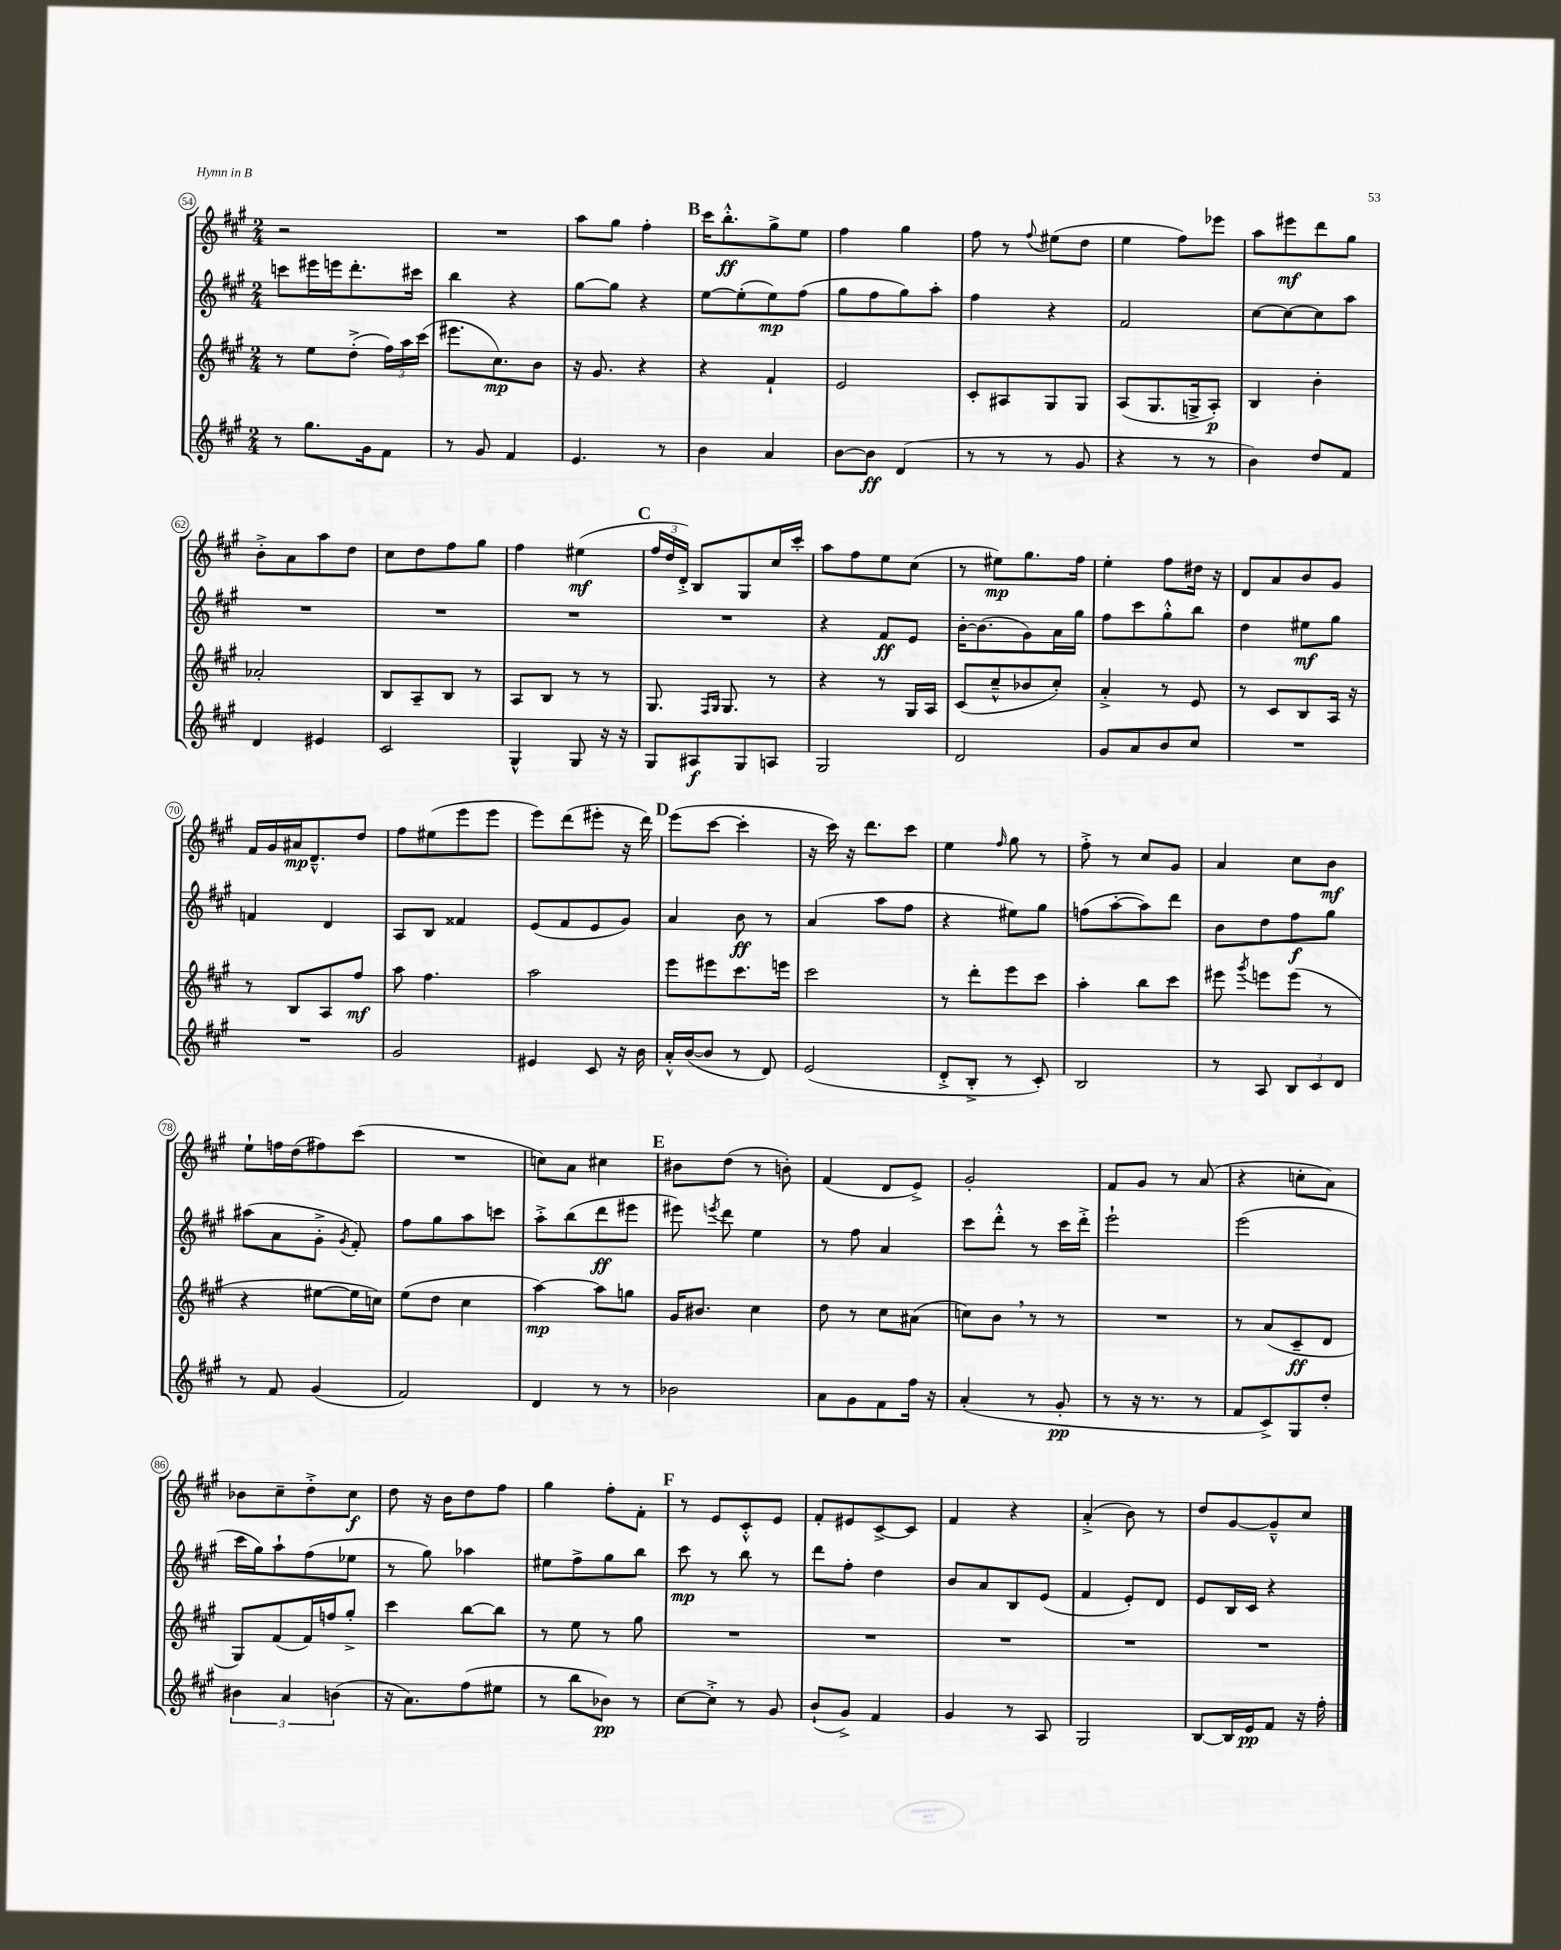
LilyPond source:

<<
\new StaffGroup <<
\new Staff = "s0" {
    \clef treble \key a \major \numericTimeSignature \time 2/4
    \autoBeamOff r2 |
    R2 |
    a''8[ gis''8] fis''4-. |
    \mark \markup { \bold "B" } cis'''16[ b''8.-.-^\ff gis''8-> e''8] |
    fis''4 gis''4 |
    fis''8 r8 \appoggiatura { fis''8 } eis''8[( d''8] |
    e''4 fis''8[) ees'''8] |
    a''8[ eis'''8\mf d'''8 gis''8] |
    b'8[-.-> a'8 a''8 d''8] |
    cis''8[ d''8 fis''8 gis''8] |
    fis''4 eis''4\mf( |
    \mark \markup { \bold "C" } \tuplet 3/2 { fis''16[ d''16 d'16]-.->) } b8[ gis8 cis''16 cis'''16]-. |
    a''8[ fis''8 e''8 cis''8]( |
    r8 eis''8[\mp) gis''8. fis''16] |
    e''4-. fis''8[ dis''16] r16 |
    d'8[ a'8 b'8 gis'8] |
    fis'16[ gis'16 ais'16\mp d'8.---^ d''8] |
    fis''8[ eis''8( e'''8 e'''8] |
    e'''8[) d'''8( eis'''8]-. r16 d'''16) |
    \mark \markup { \bold "D" } e'''8[( cis'''8]~ cis'''4-. |
    r16 cis'''16) r16 d'''8.[ cis'''8] |
    e''4 \grace { fis''16 } gis''8 r8 |
    fis''8-.-> r8 cis''8[ gis'8] |
    a'4 cis''8[ b'8]\mf |
    e''8[-! f''16 d''16( fis''8) cis'''8]( |
    R2 |
    c''8[) a'8] cis''4 |
    \mark \markup { \bold "E" } bis'8[ d''8]( r8 b'8-.) |
    fis'4( d'8[ e'8]->) |
    gis'2-. |
    fis'8[ gis'8] r8 a'8( |
    r4 c''8[-. a'8]) |
    bes'8[ cis''8-- d''8-.-> cis''8]\f |
    d''8 r16 b'16[ d''8 fis''8] |
    gis''4 fis''8[-. fis'8]-. |
    \mark \markup { \bold "F" } r8 e'8[ cis'8-.-^ e'8] |
    fis'8[-. eis'8 cis'8~-> cis'8] |
    fis'4 r4 |
    a'4-.->( b'8) r8 |
    d''8[ gis'8~ gis'8---^ cis''8] \bar "|." |
}
\new Staff = "s1" {
    \clef treble \key a \major \numericTimeSignature \time 2/4
    \autoBeamOff c'''8[ eis'''16 e'''16 d'''8.-. cis'''16] |
    b''4 r4 |
    gis''8[~ gis''8] r4 |
    \mark \markup { \bold "B" } e''8[~ e''8-.( e''8\mp) fis''8]( |
    gis''8[ fis''8 gis''8) a''8]-. |
    fis''4 r4 |
    fis'2 |
    cis''8[~ cis''8~ cis''8 a''8] |
    R2 |
    R2 |
    R2 |
    \mark \markup { \bold "C" } R2 |
    r4 fis'8[\ff e'8] |
    b'16[~-. b'8.( gis'8) a'16 gis''16] |
    fis''8[ cis'''8 gis''8-.-^ b''8] |
    d''4 eis''8[\mf gis''8] |
    f'4 d'4 |
    a8[ b8] fisis'4 |
    e'8[( fis'8 e'8 gis'8]) |
    \mark \markup { \bold "D" } a'4 b'8\ff r8 |
    a'4( a''8[ fis''8] |
    r4 eis''8[) gis''8] |
    f''8[( a''8~-. a''8) d'''8] |
    b'8[ d''8 fis''8\f gis''8] |
    ais''8[( a'8 gis'8]-.-> \acciaccatura { gis'8 } fis'8-.) |
    fis''8[ gis''8 a''8 c'''8] |
    a''8[-.-> b''8( d'''8\ff eis'''8] |
    \mark \markup { \bold "E" } eis'''8) \acciaccatura { e'''8 } d'''8 e''4 |
    r8 fis''8 a'4 |
    cis'''8[ d'''8]-.-^ r8 cis'''16[ d'''16]-.-> |
    e'''2-! |
    e'''2( |
    cis'''16[ gis''16) a''8-! fis''8( ees''8] |
    r8 gis''8) aes''4 |
    eis''8[ fis''8-> gis''8 b''8] |
    \mark \markup { \bold "F" } cis'''8\mp r8 b''8 r8 |
    d'''8[ fis''8]-. d''4 |
    b'8[ a'8 b8 e'8]( |
    fis'4 e'8[-.) d'8] |
    e'8[ b16 cis'16] r4 \bar "|." |
}
\new Staff = "s2" {
    \clef treble \key a \major \numericTimeSignature \time 2/4
    \autoBeamOff r8 e''8[ d''8]-.->( \tuplet 3/2 { fis''16[) a''16 cis'''16]( } |
    eis'''8.[ cis''8.\mp) b'8] |
    r16 gis'8. r4 |
    \mark \markup { \bold "B" } r4 fis'4-! |
    e'2 |
    cis'8[-. ais8 gis8 gis8] |
    a8[( gis8. g16-> a8]-.\p) |
    b4 b'4-. |
    aes'2-. |
    b8[ a8-- b8] r8 |
    a8[ b8] r8 r8 |
    \mark \markup { \bold "C" } gis8. \grace { fis16[ gis16] } gis8. r8 |
    r4 r8 gis16[ a16] |
    cis'8[( cis''8---^ bes'8 cis''8]-.) |
    a'4-.-> r8 e'8 |
    r8 cis'8[ b8 a16] r16 |
    r8 b8[ a8 fis''8]\mf |
    a''8 fis''4. |
    a''2 |
    \mark \markup { \bold "D" } e'''8[ eis'''8 cis'''8. e'''16] |
    cis'''2 |
    r8 d'''8[-. e'''8 cis'''8] |
    a''4-. b''8[ cis'''8] |
    eis'''8 \acciaccatura { gis'''8 } e'''8[ e'''8]( r8 |
    r4 eis''8[~ eis''16 c''16]) |
    e''8[( d''8] cis''4 |
    a''4~\mp) a''8[ g''8] |
    \mark \markup { \bold "E" } gis'16[ bis'8.] cis''4 |
    d''8 r8 cis''8[ ais'8]( |
    c''8[) b'8] \breathe r8 r8 |
    R2 |
    r8 a'8[( cis'8--\ff d'8] |
    gis8[) fis'8( fis'16) f''16 gis''8]-.-> |
    cis'''4 b''8[~ b''8] |
    r8 e''8 r8 gis''8 |
    \mark \markup { \bold "F" } R2 |
    R2 |
    R2 |
    R2 |
    R2 \bar "|." |
}
\new Staff = "s3" {
    \clef treble \key a \major \numericTimeSignature \time 2/4
    \autoBeamOff r8 gis''8.[ gis'16 fis'8] |
    r8 gis'8 fis'4 |
    e'4. r8 |
    \mark \markup { \bold "B" } b'4 a'4 |
    b'8[~ b'8]\ff d'4( |
    r8 r8 r8 gis'8 |
    r4 r8 r8 |
    b'4) d''8[ fis'8] |
    d'4 eis'4 |
    cis'2 |
    gis4-^ gis8 r16 r16 |
    \mark \markup { \bold "C" } gis8[ ais8\f gis8 a8] |
    gis2 |
    d'2 |
    gis'8[ a'8 b'8 cis''8] |
    R2 |
    R2 |
    gis'2 |
    eis'4 cis'8 r16 b'16 |
    \mark \markup { \bold "D" } a'16[-.-^ b'16~( b'8] r8 d'8) |
    e'2( |
    d'8[-.-> b8]-.-> r8 cis'8-.) |
    b2 |
    r8 a8 \tuplet 3/2 { b8[ cis'8 d'8] } |
    r8 fis'8 gis'4( |
    fis'2) |
    d'4 r8 r8 |
    \mark \markup { \bold "E" } bes'2 |
    a'8[ gis'8 fis'8 fis''16] r16 |
    a'4-.( r8 gis'8-.\pp |
    r8 r16 r8. r8 |
    fis'8[ cis'8->) gis8 d''8]-. |
    \tuplet 3/2 { bis'4 a'4 b'4( } |
    r16 a'8.[) fis''8( eis''8] |
    r8 b''8[ bes'8]\pp) r8 |
    \mark \markup { \bold "F" } cis''8[~ cis''8]-.-> r8 gis'8 |
    b'8[-!( gis'8]->) fis'4 |
    gis'4 r8 a8 |
    gis2 |
    b8[~ b16 e'16\pp fis'8] r16 fis''16-. \bar "|." |
}
>>
>>
\layout { \context { \Score currentBarNumber = #54 \override BarNumber.stencil = #(make-stencil-circler 0.1 0.3 ly:text-interface::print) } }
